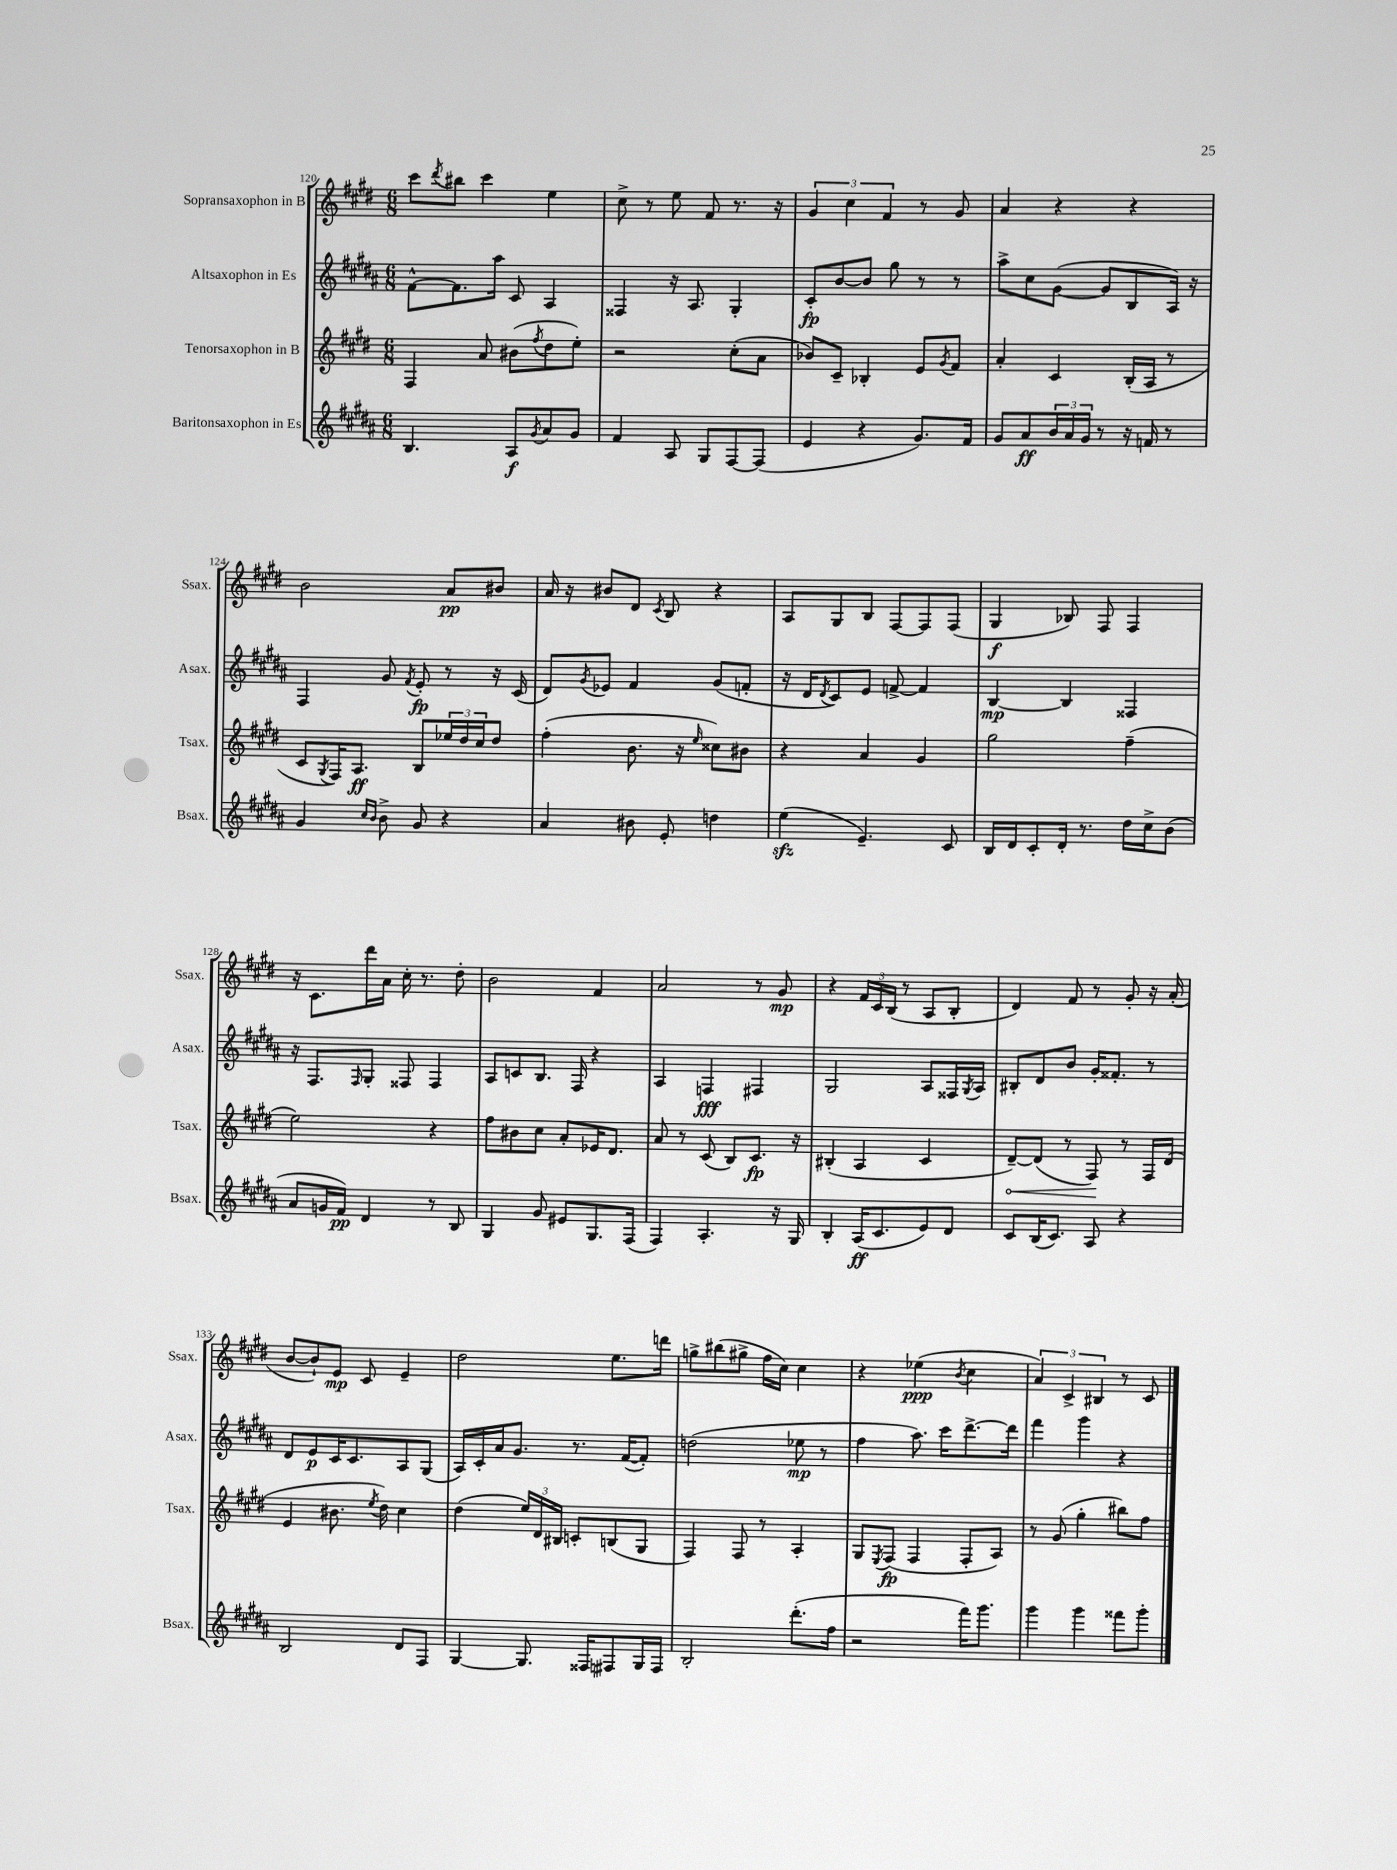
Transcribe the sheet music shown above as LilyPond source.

<<
\new StaffGroup <<
\new Staff = "s0" \with { instrumentName = "Sopransaxophon in B" shortInstrumentName = "Ssax." } {
    \clef treble \key e \major \numericTimeSignature \time 6/8
    cis'''8 \acciaccatura { dis'''8 } bis''8 cis'''4 e''4 |
    cis''8-> r8 e''8 fis'8 r8. r16 |
    \tuplet 3/2 { gis'4 cis''4 fis'4 } r8 gis'8 |
    a'4 r4 r4 |
    b'2 a'8\pp bis'8 |
    a'16 r16 bis'8 dis'8 \acciaccatura { cis'8 } b8 r4 |
    a8 gis8 b8 fis8~ fis8 fis8( |
    gis4\f bes8) fis8 fis4 |
    r16 cis'8. dis'''16 a'16 cis''16-. r8. dis''8-. |
    b'2 fis'4 |
    a'2 r8 gis'8\mp |
    r4 \tuplet 3/2 { fis'16 cis'16 b16( } r8 a8 b8-. |
    dis'4) fis'8 r8 gis'8-. r16 a'16-.( |
    b'8~ b'8-!) e'8\mp cis'8 e'4-- |
    dis''2 e''8. d'''16 |
    g''8-> bis''8( gis''8-> fis''16 cis''16) cis''4 |
    r4 ees''4\ppp( \acciaccatura { b'8 } cis''4 |
    \tuplet 3/2 { a'4) cis'4-> bis4 } r8 cis'8 \bar "|." |
}
\new Staff = "s1" \with { instrumentName = "Altsaxophon in Es" shortInstrumentName = "Asax." } {
    \clef treble \key b \major \numericTimeSignature \time 6/8
    fis'8~-^ fis'8. ais''16 cis'8 ais4 |
    fisis4 r16 ais8. gis4-. |
    cis'8-.\fp b'8~ b'8 gis''8 r8 r8 |
    ais''8-> cis''8 gis'8~( gis'8 b8 ais16) r16 |
    fis4 gis'8 \acciaccatura { fis'8 } e'8-.\fp r8 r16 cis'16( |
    dis'8) \acciaccatura { gis'8 } ees'8 fis'4 gis'8( f'8-. |
    r16 dis'16 \acciaccatura { dis'8 } cis'8) e'8 f'8~-> f'4 |
    b4~\mp b4 fisis4 |
    r16 fis8. \grace { fis16 } gis8-. fisis8 fisis4 |
    ais8 c'8 b8. fis16 r4 |
    ais4 f4\fff fis4 |
    gis2 ais8 fisis16 \acciaccatura { gis8 } ais16 |
    bis8-. dis'8 b'8 gis'16-. fisis'8.-. r8 |
    dis'8 e'8\p cis'16 cis'8. ais8 gis8( |
    ais16) cis'16-. ais'16 gis'8. r8. fis'16~( fis'8-.) |
    d''2( ees''8\mp r8 |
    fis''4 ais''8.) cis'''16 dis'''8.~-> dis'''16 |
    fis'''4 gis'''4 r4 \bar "|." |
}
\new Staff = "s2" \with { instrumentName = "Tenorsaxophon in B" shortInstrumentName = "Tsax." } {
    \clef treble \key e \major \numericTimeSignature \time 6/8
    fis4 a'8 bis'8( \acciaccatura { fis''8 } dis''8 e''8-.) |
    r2 cis''8-.( a'8 |
    bes'8) cis'8-- bes4-. e'8 \acciaccatura { gis'8 } fis'8 |
    a'4-. cis'4 b16-.( a16 r8 |
    cis'8 \acciaccatura { gis8 } fis16) a8.\ff b8 \tuplet 3/2 { ees''16 dis''16 cis''16 } dis''8 |
    fis''4-.( b'8. r16 \grace { e''16 } cisis''8) bis'8 |
    r4 a'4 gis'4 |
    gis''2 fis''4--( |
    e''2) r4 |
    fis''8 bis'8 cis''8 a'8-. ees'16 dis'8. |
    a'8 r8 cis'8( b8) cis'8.\fp r16 |
    bis4-.( a4 cis'4 |
    \once \override Hairpin.circled-tip = ##t dis'8~--\<) dis'8( r8 fis8\!) r8 fis16 dis'16( |
    e'4 bis'8. \acciaccatura { e''8 } dis''16) cis''4 |
    dis''4( \tuplet 3/2 { e''16) dis'16 bis16 } c'8-. b8( gis8 |
    fis4) fis8 r8 a4-. |
    gis8 \acciaccatura { e8 } fis8\fp( fis4 fis8-. a8) |
    r8 gis'8( gis''4-. bis''8) fis''8 \bar "|." |
}
\new Staff = "s3" \with { instrumentName = "Baritonsaxophon in Es" shortInstrumentName = "Bsax." } {
    \clef treble \key b \major \numericTimeSignature \time 6/8
    b4. ais8\f \acciaccatura { gis'8 } ais'8 gis'8 |
    fis'4 ais8 gis8 fis8~ fis8( |
    e'4 r4 gis'8.) fis'16 |
    gis'8 ais'8\ff \tuplet 3/2 { b'16 ais'16 gis'16 } r8 r16 f'16 r8 |
    gis'4 \grace { cis''16 b'16 } b'8-> gis'8 r4 |
    ais'4 bis'8 e'8-. d''4 |
    e''4\sfz( e'4.--) cis'8 |
    b16 dis'16 cis'8-. dis'16-. r8. dis''16 cis''16-> b'8( |
    ais'8 g'16 fis'16\pp) dis'4 r8 b8 |
    gis4 gis'8 eis'8 gis8. fis16( |
    fis4) ais4.-. r16 gis16 |
    b4-. ais16\ff( cis'8. e'8) dis'8 |
    cis'8 b16( cis'8.) ais8 r4 |
    b2 dis'8 fis8 |
    gis4~ gis8. fisis16 fis8 gis16 fis16 |
    b2-. dis'''8.-.( fis''16 |
    r2 fis'''16) gis'''8. |
    gis'''4 gis'''4 fisis'''8 gis'''8-. \bar "|." |
}
>>
>>
\layout { \context { \Score currentBarNumber = #120 } }
